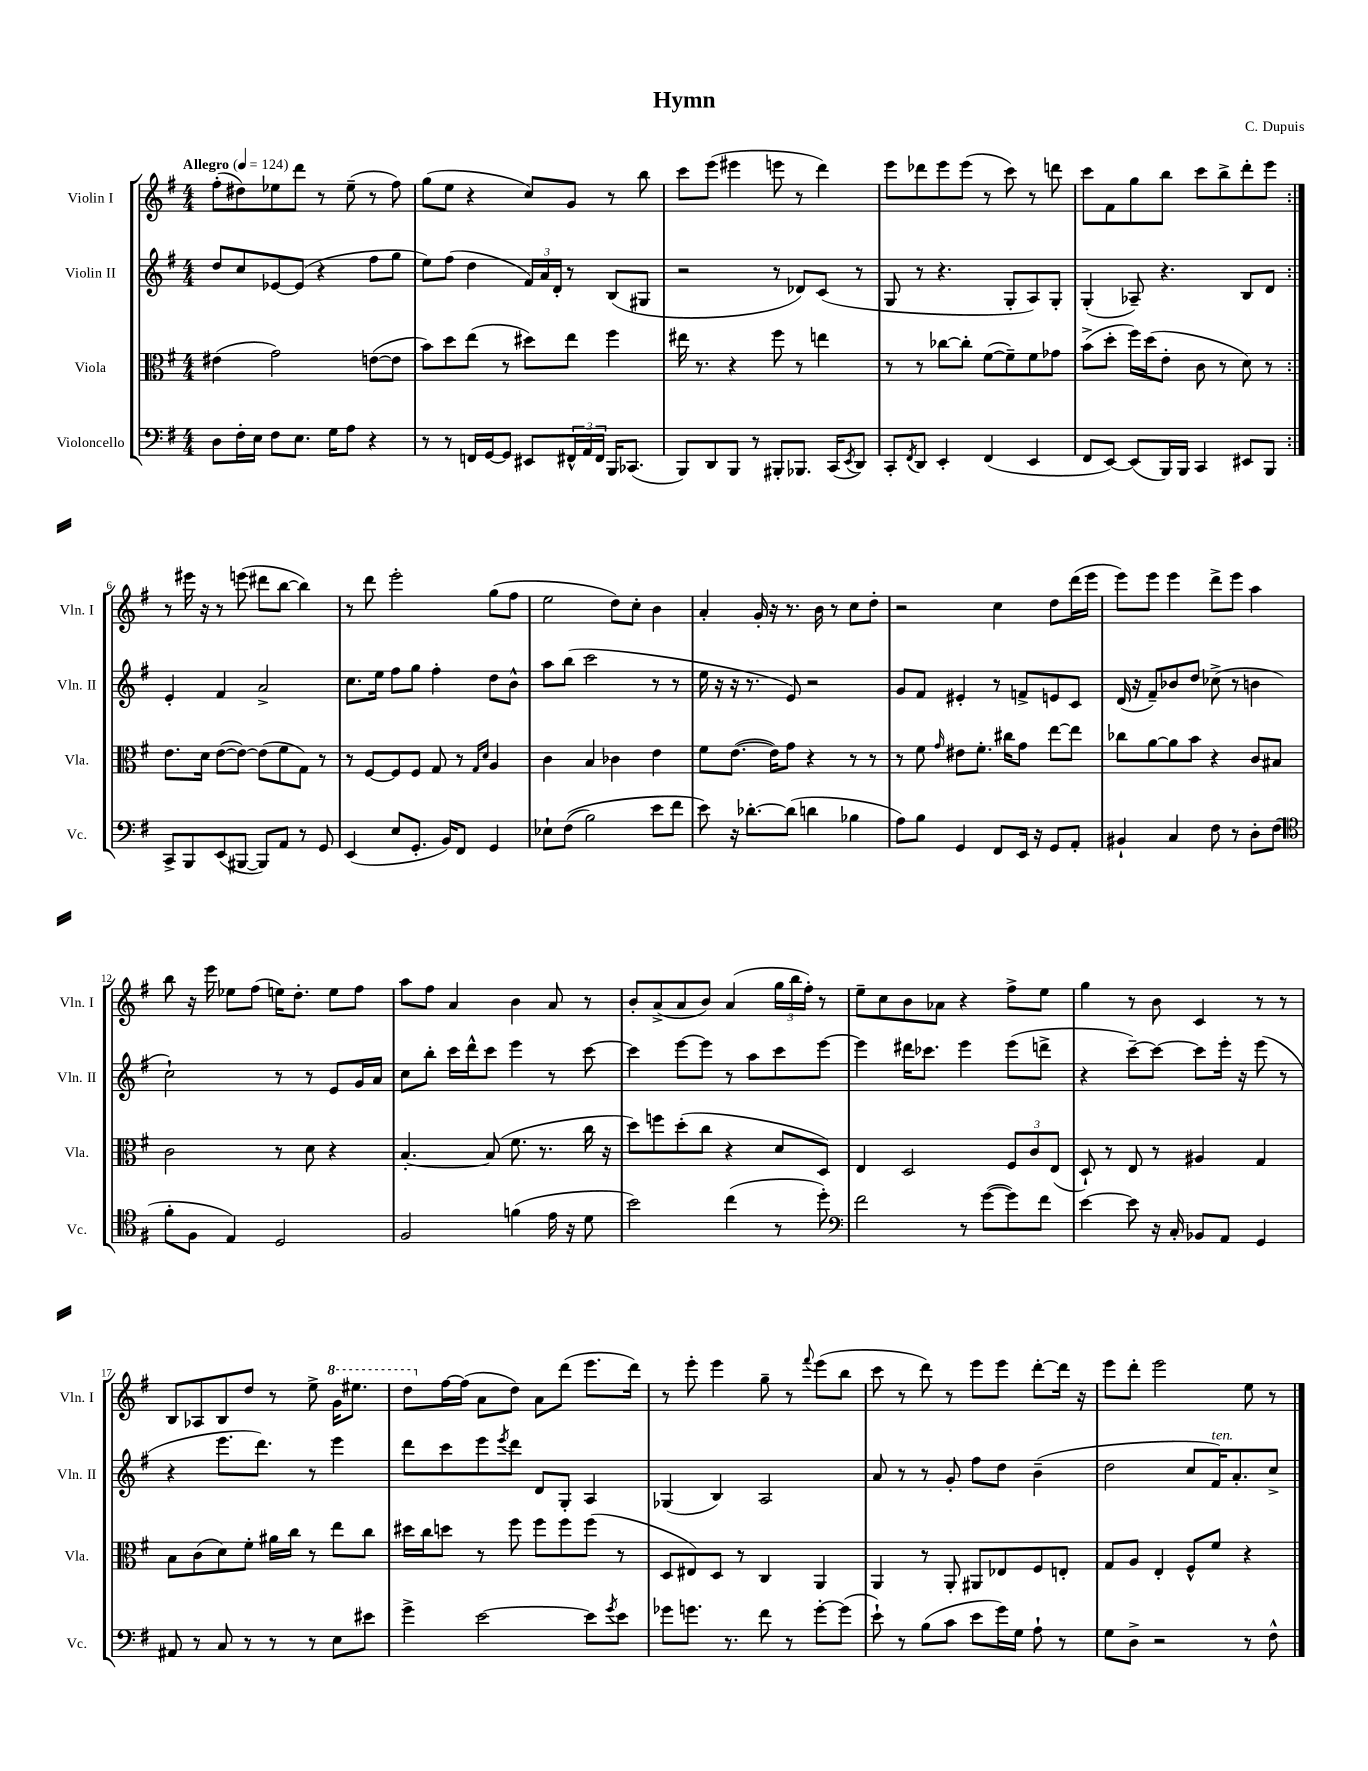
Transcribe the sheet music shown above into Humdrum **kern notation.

**kern	**kern	**kern	**kern
*part4	*part3	*part2	*part1
*staff4	*staff3	*staff2	*staff1
*I"Violoncello	*I"Viola	*I"Violin II	*I"Violin I
*I'Vc.	*I'Vla.	*I'Vln. II	*I'Vln. I
*clefF4	*clefC3	*clefG2	*clefG2
*k[f#]	*k[f#]	*k[f#]	*k[f#]
*M4/4	*M4/4	*M4/4	*M4/4
*MM124	*MM124	*MM124	*MM124
=1	=1	=1	=1
!	!	!	!LO:TX:a:B:t=Allegro
8D\L	(4e#X\	8dd/L	(8ff#'\L
16F#'\L	.	8cc/	8dd#X\)
16E\JJ	.	.	.
8F#\L	2g\)	[8e-X/	8ee-X\
8.E\J	.	(8e-/J]	8ddd\J
.	.	4r	8r
16G\KL	.	.	.
8A\J	.	.	(8ee-~\
4r	([8en\L	8ff#\L	8r
.	8e\J]	8gg\J	8ff#\)
=2	=2	=2	=2
8r	8b\L)	8ee\L)	(8gg\L
8r	8dd\	(8ff#\J	8ee\J
16FFn/LL	(8ee\J	4dd\	4r
[16GG/J	.	.	.
8GG/J]	8r	.	.
8EE#X/L	8dd#X\L)	24f#/LL)	8cc/L)
.	.	24a/	.
.	.	24d'/JJ	.
24FF#X^^/L	8ee\J	8r	8g/J
24AA/	.	.	.
24FF#/JJ	.	.	.
16BBB/KL	4ff#\	(8B/L	8r
(8.CC-X/J	.	.	.
.	.	8G#X/J	8bb\
=3	=3	=3	=3
8BBB/L)	16ee#X\	2r	8ccc\L
.	8.r	.	.
8DD/	.	.	(8eee\J
8BBB/J	4r	.	4eee#X\
8r	.	.	.
8BBB#X'/L	8ff#\	8r	8eeen\
8.BBB-X/J	8r	8d-X/L)	8r
.	4een\	(8c/J	4ddd\)
(16CC/KL	.	.	.
8qEE/	.	.	.
8DD/J)	.	8r	.
=4	=4	=4	=4
8CC'/L	8r	8G/	8eee\L
8qFF#/	.	.	.
8DD/J	8r	8r	8ddd-X\
4EE'/	[8cc-X\L	4.r	8eee\
.	8cc-'\J]	.	(8eee\J
(4FF#/	([8f#\L	.	8r
.	8f#~\])	8G'/L	8ccc\)
4EE/	8f#\	8A/)	8r
.	8g-X\J	8G'/J	8dddn\
=5	=5	=5	=5
8FF#/L	(8b^\L	(4G'/	8ccc\L
[8EE/J)	8dd'\J	.	8f#\
(8EE/L]	16ff#\LL)	8A-X~/)	8gg\
.	(16dd\J	.	.
16BBB/L)	8e'\J	4.r	8bb\J
16BBB/JJ	.	.	.
4CC/	8c\	.	8ccc\L
.	8r	.	8bb^\
8EE#X/L	8d\)	8B/L	8ddd'\
8BBB/J	8r	8d/J	8eee\J
!!LO:LB:g=z
=6:|!	=6:|!	=6:|!	=6:|!
8CC^/L	8.e\L	4e'/	8r
8BBB/	.	.	16eee#X\
.	16d\Jk	.	16r
(8EE/	([8e\L	4f#/	8r
[8BBB#X/J	8e\J_)	.	(8eeen\
8BBB#/L])	(8e\L]	2a^/	8ddd#X\L
8AA/J	8f#\	.	[8bb\J
8r	8G\J)	.	4bb\])
8GG/	8r	.	.
=7	=7	=7	=7
(4EE/	8r	8.cc\L	8r
.	[8F#/L	.	8ddd\
.	.	16ee\Jk	.
8E/L	8F#/]	8ff#\L	2eee'\
8.GG'/J	8F#/J	8gg\J	.
.	8G/	4ff#'\	.
16BB/KL)	.	.	.
8FF#/J	8r	.	.
.	16qqG/LL	.	.
.	16qqd/JJ	.	.
4GG/	4A/	8dd\L	(8gg\L
.	.	8b^^\J	8ff#\J
=8	=8	=8	=8
8E-X`\L	4c\	8aa\L	2ee\
((8F#\J	.	(8bb\J	.
2B\)	4B/	2ccc\	.
.	4c-X\	.	8dd\L)
.	.	.	8cc'\J
8e\L	4e\	8r	4b\
8f#\J	.	8r	.
=9	=9	=9	=9
8e\)	8f#\L	16ee\	4a'/
.	.	16r	.
16r	([8.e\J	16r	.
[8.d-X'\L	.	8.r	.
.	.	.	16g'/
.	16e\KL])	.	16r
(8d-\J]	8g\J	8e/)	8.r
4dn\	4r	2r	.
.	.	.	16b\
.	.	.	8r
4B-X\	8r	.	8cc\L
.	8r	.	8dd'\J
=10	=10	=10	=10
8A\L)	8r	8g/L	2r
8B\J	8f#\	8f#/J	.
.	16qqg/	.	.
4GG/	8e#X\L	4e#X'/	.
.	8.f#'\J	.	.
8FF#/L	.	8r	4cc\
.	16cc#X\KL	.	.
16EE/Jk	8g\J	8fn^/L	.
16r	.	.	.
8GG/L	[8ee\L	8en/	8dd\L
8AA'/J	8ee\J]	8c/J	(16ddd\L
.	.	.	16eee\JJ
=11	=11	=11	=11
4BB#X`/	8cc-X\L	(16d/	8eee\L)
.	.	16r	.
.	[8a\	8f#~/L)	8eee\J
4C/	8a\]	8b-X/	4eee\
.	8b\J	8dd/J	.
8F#\	4r	(8cc-X^\	8ddd^\L
8r	.	8r	8eee\J
8D'\L	8c/L	4bn\	4aa\
(8F#\J	8B#X/J	.	.
!!LO:LB:g=z
=12	=12	=12	=12
*clefC4	*	*	*
8f#'\L	2c\	2cc`\)	8bb\
8F#\J	.	.	16r
.	.	.	16eee\
4E/)	.	.	8ee-X\L
.	.	.	(8ff#\J
2D/	8r	8r	16een\KL)
.	.	.	8.dd'\J
.	8d\	8r	.
.	4r	8e/L	8ee\L
.	.	16g/L	8ff#\J
.	.	16a/JJ	.
=13	=13	=13	=13
2F#/	[4.B'/	8cc\L	8aa\L
.	.	8bb'\J	8ff#\J
.	.	16ccc\LL	4a/
.	.	16ddd^^\J	.
.	(8B/]	8ccc\J	.
(4fn\	8.f#\	4eee\	4b\
.	8.r	.	.
16e\	.	8r	8a/
16r	.	.	.
8d\	16cc\	[8ccc\	8r
.	16r	.	.
=14	=14	=14	=14
2b\)	8dd\L)	4ccc\]	8b'/L
.	8ffn\	.	(8a^/
.	(8dd'\	[8eee\L	8a/
.	8cc\J	8eee\J]	8b/J)
(4cc\	4r	8r	(4a/
.	.	8aa\L	.
8r	8d/L	8ccc\	24gg\LL
.	.	.	24bb\
.	.	.	24ff#'\JJ)
8dd'\)	8D/J)	[8eee\J	8r
=15	=15	=15	=15
*clefF4	*	*	*
2f#\	4E/	4eee\]	8ee~\L
.	.	.	8cc\
.	2D/	16ddd#X\KL	8b\
.	.	8.ccc-X\J	.
.	.	.	8a-X\J
8r	.	4eee\	4r
([8g\L	.	.	.
8g\])	12F#/L	(8eee\L	8ff#^\L
.	12c/	.	.
8f#\J	.	8dddn^\J	8ee\J
.	(12E/J	.	.
=16	=16	=16	=16
[4e\	8D`/)	4r	4gg\
.	8r	.	.
8e\]	8E/	[8ccc~\L)	8r
16r	8r	8ccc\J_	8b\
16C'/	.	.	.
8BB-X/L	4A#X/	8ccc\L]	4c/
8AA/J	.	16eee'\Jk	.
.	.	16r	.
4GG/	4G/	(8eee\	8r
.	.	8r	8r
!!LO:LB:g=z
=17	=17	=17	=17
8AA#X/	8B\L	4r	8B/L
8r	(8c\	.	8A-X/
8C/	8d\)	8.eee\L	8B/
8r	8f#'\J	.	8dd/J
.	.	8.ddd\J)	.
8r	16a#X\LL	.	8r
.	16cc\JJ	.	.
8r	8r	8r	8ee^\
*	*	*	*8va
8E\L	8ee\L	4eee\	16gg\KL
.	.	.	8.eee#X\J
8e#X\J	8cc\J	.	.
=18	=18	=18	=18
4g^\	16dd#X\LL	8ddd\L	8ddd\L
.	16cc\J	.	.
*	*	*	*X8va
.	8ddn\J	8ccc\	[16ff#\L
.	.	.	(16ff#\JJ]
[2e\	8r	8eee\	8a\L
.	.	8qeee/	.
.	8ff#\	8ddd\J	8dd\J)
.	8ff#\L	8d/L	8a\L
.	8ff#\	8G'/J	(8ddd\J
8e\L]	(8ff#\J	4A/	8.eee\L
8qg/	.	.	.
8e\J	8r	.	.
.	.	.	16ddd\Jk)
=19	=19	=19	=19
8g-X\L	8D/L	(4G-X/	8r
8.gn\J	8E#X/)	.	8eee'\
.	8D/J	4B/)	4eee\
8.r	.	.	.
.	8r	.	.
8f#\	4C/	2A/	8gg~\
8r	.	.	8r
.	.	.	8qqfff#/
[8g'\L	4AA/	.	(8eee\L
(8g\J]	.	.	8bb\J
=20	=20	=20	=20
8e`\)	4AA/	8a/	8ccc\
8r	.	8r	8r
(8B\L	8r	8r	8ddd\)
8c\J	8AA'/	8g'/	8r
8e\L	8AA#X/L	8ff#\L	8eee\L
16g\L)	8E-X/	8dd\J	8eee\J
16G\JJ	.	.	.
8A`\	8F#/	(4b~\	[8ddd'\L
8r	8En'/J	.	16ddd\Jk]
.	.	.	16r
=21	=21	=21	=21
8G\L	8G/L	2dd\	8eee\L
8D^\J	8A/J	.	8ddd'\J
2r	4E'/	.	2eee\
.	8F#^^/L	8cc/L	.
!	!	!LO:TX:a:i:t=ten.	!
.	8f#/J	16f#/K)	.
.	.	8.a'/	.
8r	4r	.	8ee\
8F#^^\	.	8cc^/J	8r
==	==	==	==
*-	*-	*-	*-
